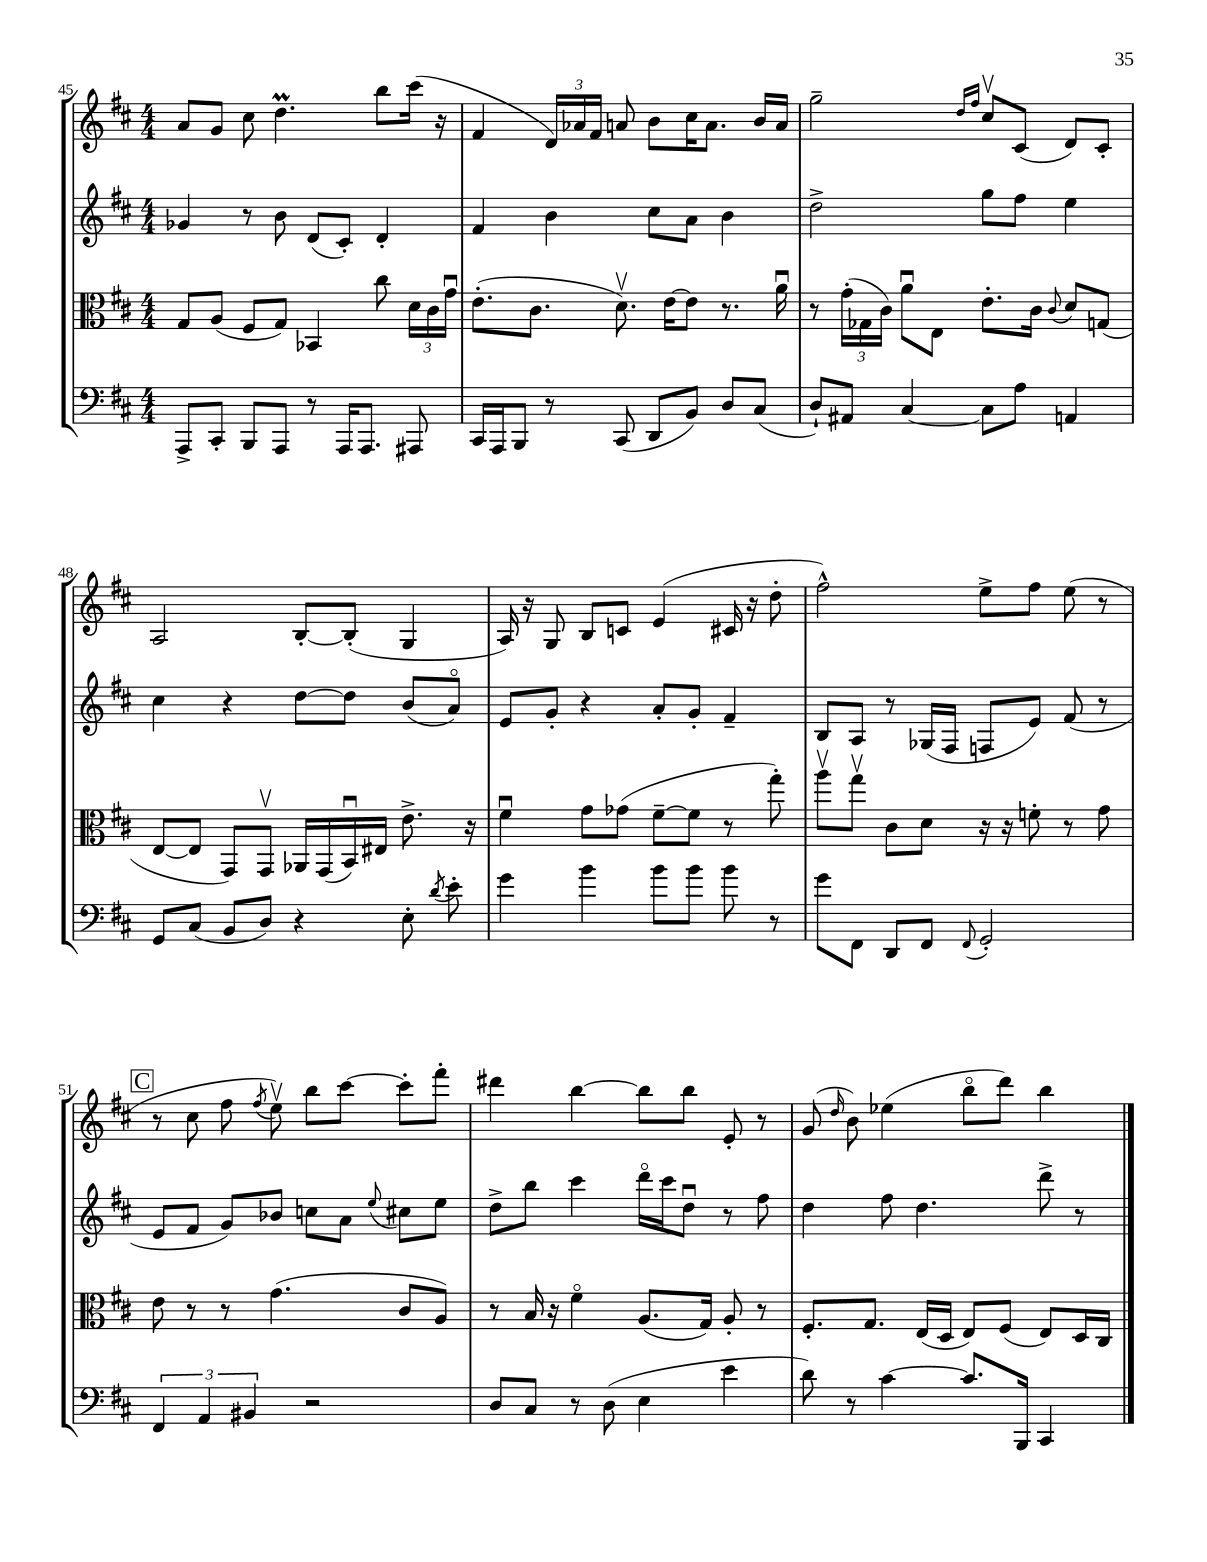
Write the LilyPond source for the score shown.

<<
\new StaffGroup <<
\new Staff = "s0" {
    \clef treble \key d \major \numericTimeSignature \time 4/4
    \autoBeamOff a'8[ g'8] cis''8 d''4.\prall b''8[ cis'''16]( r16 |
    fis'4 \tuplet 3/2 { d'16[) aes'16 fis'16] } a'8 b'8[ cis''16 a'8.] b'16[ a'16] |
    g''2-- \grace { d''16[ fis''16] } cis''8[\upbow cis'8]( d'8[) cis'8]-. |
    a2 b8[~-. b8]-.( g4 |
    a16) r16 g8 b8[ c'8] e'4( cis'16 r16 d''8-. |
    fis''2-^) e''8[-> fis''8] e''8( r8 |
    \mark \markup { \box "C" } r8 cis''8 fis''8 \acciaccatura { fis''8 } e''8\upbow) b''8[ cis'''8]~ cis'''8[-. fis'''8]-. |
    dis'''4 b''4~ b''8[ b''8] e'8-. r8 |
    g'8( \grace { d''16 } b'8) ees''4( b''8[\flageolet d'''8]) b''4 \bar "|." |
}
\new Staff = "s1" {
    \clef treble \key d \major \numericTimeSignature \time 4/4
    \autoBeamOff ges'4 r8 b'8 d'8[( cis'8]-.) d'4-. |
    fis'4 b'4 cis''8[ a'8] b'4 |
    d''2-> g''8[ fis''8] e''4 |
    cis''4 r4 d''8[~ d''8] b'8[( a'8]\flageolet) |
    e'8[ g'8]-. r4 a'8[-. g'8]-. fis'4-- |
    b8[ a8] r8 ges16[( fis16] f8[ e'8]) fis'8( r8 |
    \mark \markup { \box "C" } e'8[ fis'8] g'8[) bes'8] c''8[ a'8] \appoggiatura { e''8 } cis''8[ e''8] |
    d''8[-> b''8] cis'''4 d'''16[\flageolet cis'''16 d''8]\downbow r8 fis''8 |
    d''4 fis''8 d''4. d'''8-> r8 \bar "|." |
}
\new Staff = "s2" {
    \clef alto \key d \major \numericTimeSignature \time 4/4
    \autoBeamOff g8[ a8]( fis8[ g8]) bes,4 cis''8 \tuplet 3/2 { d'16[ cis'16 g'16]\downbow } |
    e'8.[-.( cis'8.] d'8.\upbow) e'16[~ e'8] r8. a'16\downbow |
    r8 \tuplet 3/2 { g'16[-.( ges16 cis'16]) } a'8[\downbow e8] e'8.[-. cis'16] \appoggiatura { cis'8 } d'8[ g8]( |
    e8[~ e8] g,8[) g,8]\upbow aes,16[ g,16( b,16\downbow) eis16] e'8.-> r16 |
    fis'4\downbow g'8[ ges'8]( fis'8[~-- fis'8] r8 g''8-.) |
    a''8[\upbow g''8]\upbow cis'8[ d'8] r16 r16 f'8-. r8 g'8 |
    \mark \markup { \box "C" } e'8 r8 r8 g'4.( cis'8[ a8]) |
    r8 b16 r16 fis'4\flageolet a8.[( g16]) a8-. r8 |
    fis8.[-. g8.] e16[( d16] e8[) fis8]( e8[) d16 cis16] \bar "|." |
}
\new Staff = "s3" {
    \clef bass \key d \major \numericTimeSignature \time 4/4
    \autoBeamOff a,,8[-> cis,8]-. b,,8[ a,,8] r8 a,,16[ a,,8.] ais,,8 |
    cis,16[ a,,16 b,,8] r8 cis,8( d,8[ b,8]) d8[ cis8]( |
    d8[-!) ais,8] cis4~ cis8[ a8] a,4 |
    g,8[ cis8]( b,8[ d8]) r4 e8-. \acciaccatura { d'8 } e'8-. |
    g'4 b'4 b'8[ b'8] b'8 r8 |
    g'8[ fis,8] d,8[ fis,8] \appoggiatura { fis,8 } g,2-. |
    \mark \markup { \box "C" } \tuplet 3/2 { fis,4 a,4 bis,4 } r2 |
    d8[ cis8] r8 d8( e4 e'4 |
    d'8) r8 cis'4~ cis'8.[ b,,16] cis,4 \bar "|." |
}
>>
>>
\layout { \context { \Score currentBarNumber = #45 } }
